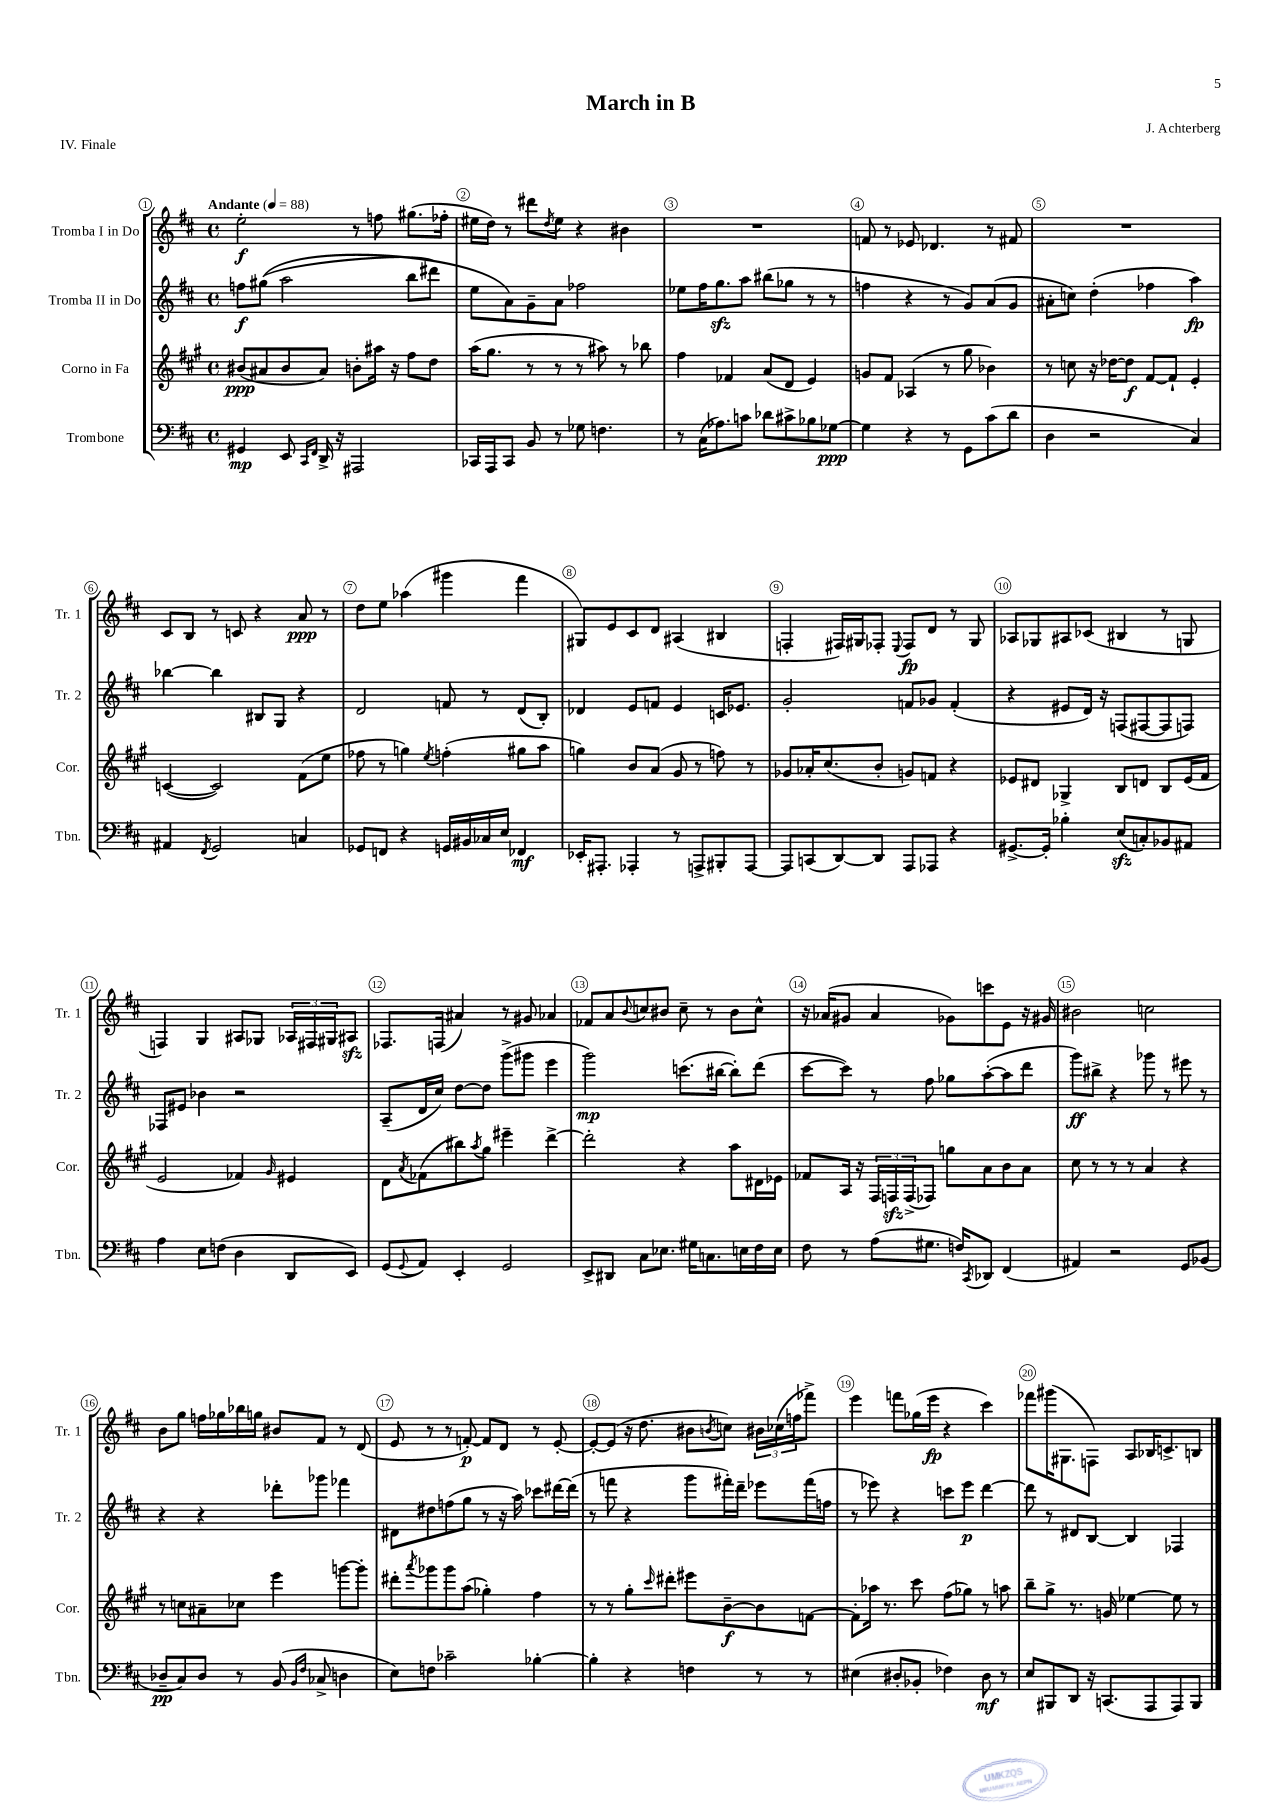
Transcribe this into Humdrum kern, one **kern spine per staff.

**kern	**kern	**kern	**kern
*staff4	*staff3	*staff2	*staff1
*clefF4	*clefG2	*clefG2	*clefG2
*k[f#c#]	*k[f#c#g#]	*k[f#c#]	*k[f#c#]
*M4/4	*M4/4	*M4/4	*M4/4
*met(c)	*met(c)	*met(c)	*met(c)
*MM88	*MM88	*MM88	*MM88
4GG#	(8b#	8ff	2ee'
.	8a#	&((8gg#	.
8EE	8b#	2aa	.
16qqCC#	.	.	.
16qqFF#	.	.	.
16DD^	8a#)	.	.
16r	.	.	.
2AAA#	8b'	.	8r
.	16aa#	.	8ff
.	16r	.	.
.	8ff#	8bb	(8.gg#
.	8dd	8ddd#)	.
.	.	.	16ff-'
=	=	=	=
16CC-	(16aa	8ee	16ee#
16AAA	8.gg#	.	16dd)
8CC-	.	8a&)	8r
8BB	8r	8g~	8ddd#
.	.	.	8qdd
8r	8r	8a	8ee#
8G-	8r	2ff-	4r
4.F	8aa#)	.	.
.	8r	.	4b#
.	8bb-	.	.
=	=	=	=
8r	4ff#	8ee-	1r
(16C#	.	16ff#	.
8.A-)	.	8.gg	.
.	4f-	.	.
8c	.	8aa	.
8d-	(8a	(8bb#	.
8c#^	8d	8gg-	.
8B-	4e)	8r	.
[8G-	.	8r	.
=	=	=	=
4G-]	8g	4ff	8f
.	8f#	.	8r
4r	(4A-	4r	8e-
.	.	.	4.d-
8r	8r	8r	.
8GG	8gg#	8g)	.
(8c#	4b-)	(8a	8r
8d	.	8g	8f#
=	=	=	=
4D	8r	8a#'	1r
.	8cc	8cc)	.
2r	16r	(4dd'	.
.	[16dd-	.	.
.	8dd-]	.	.
.	[8f#	4ff-	.
.	8f#`]	.	.
4C#)	4e'	4aa)	.
=	=	=	=
4AA#	([4c	[4bb-	8c#
.	.	.	8B
8qFF#	.	.	.
2GG	2c])	4bb-]	8r
.	.	.	8c
.	.	8B#	4r
.	.	8G	.
4C	(8f#	4r	8a
.	8ee	.	8r
=	=	=	=
8GG-	8ff-	2d	8dd
8FF	8r	.	8ee
4r	4gg)	.	(4aa-
.	8qee	.	.
16GG	(4ff'	8f	4ggg#
16BB#	.	.	.
16C-	.	8r	.
16E	.	.	.
4FF-	8gg#	(8d	4fff#
.	8aa	8B')	.
=	=	=	=
16EE-'	4gg)	4d-	8G#)
8.AAA#'	.	.	.
.	.	.	8e
4AAA-'	8b	8e	8c#
.	(8a	8f	8d
8r	8g#	4e	(4A#
8AAA^	8r	.	.
8BBB#'	8ff)	16c	4B#
.	.	8.e-	.
[8AAA	8r	.	.
=	=	=	=
8AAA]	8g-	2g'	4F'
(8CC	16a-'	.	.
.	(8.cc#	.	.
[8DD)	.	.	16F#)
.	.	.	16G#
8DD]	8b'	.	8F-'
.	.	.	8qqE
8AAA	8g)	8f	8F-
8AAA-	8f	8g-	8d
4r	4r	(4f'	8r
.	.	.	8G#
=	=	=	=
[8.GG#^	8e-	4r	8A-
.	8d#	.	8G-
16GG#']	.	.	.
4B-'	4G-^	8e#	8A#
.	.	16d)	(8c-
.	.	16r	.
(8E	8B	(8F	4B#
8C')	8d	[8F#	.
8BB-	8B	8F#]	8r
8AA#	(16e-	8F)	8G
.	16f#	.	.
=	=	=	=
4A	2e	8F-	4F)
.	.	8e#	.
8E	.	4b-	4G
(8F	.	.	.
4D	4f-)	2r	8A#
.	.	.	8G-
.	16qqg#	.	.
8DD	4e#	.	24A-
.	.	.	24F#
.	.	.	24G#
8EE)	.	.	8A#
=	=	=	=
(8GG	8d	(8A~	8.F-
8qqGG	8qa	.	.
8AA)	(8f-	16d	.
.	.	16cc#)	(16F
4EE'	8bb#)	[8dd	4a#)
.	8qaa	.	.
.	8gg#	8dd]	.
2GG	4eee#~	(8ggg^	8r
.	.	8ggg#	8g#
.	[4ddd^	4eee	4a-
=	=	=	=
8EE^	2ddd']	2ggg)	8f-
8DD#	.	.	8a
.	.	.	8qqb
8C#	.	.	8cc
8.E-	.	.	8b#
.	4r	(8.ccc	8cc~
16G#	.	.	.
8.C	.	.	8r
.	.	[16bb#	.
.	8aa	8bb#'])	8b#
16E	.	.	.
16F#	16d#	(8ddd	8cc^^
16E	16e-	.	.
=	=	=	=
8F#	8f-	[8ccc#	16r
.	.	.	(16a-
8r	16A	8ccc#])	8g#
.	16r	.	.
(8A	24F#	8r	4a-
.	24F	.	.
.	(24F^	.	.
8.G#	8F-)	8ff#	.
.	8gg	8gg-	8g-)
16F)	.	.	.
8qCC#	.	.	.
8DD-	8a	([8aa'	8ccc
(4FF#	8b	8aa]	8e
.	8a	8ddd	16r
.	.	.	16g#
=	=	=	=
4AA#)	8cc#	8ggg)	2b#
.	8r	8bb#^	.
2r	8r	4r	.
.	8r	.	.
.	4a	8ggg-	2cc
.	.	8r	.
8GG	4r	8eee#	.
(8BB-	.	8r	.
=	=	=	=
8D-~	8r	4r	8b
8C#)	8cc	.	8gg
8D-	8a#~	4r	16ff
.	.	.	16gg-
8r	8cc-	.	16bb-
.	.	.	16gg
(8BB	4eee	8ddd-'	8b#
16qqBB	.	.	.
16qqF#	.	.	.
8C-^	.	8ggg-	8f#
4D	[8ggg	4fff-	8r
.	8ggg']	.	(8d
=	=	=	=
8E)	8ddd#'	8d#	8e
.	8qaaa	.	.
8F	8ggg-	8dd#	8r
2c-~	8ggg-	(8ff	8r
.	(8aa	8gg	[8f')
.	4gg-')	8r	8f]
.	.	16r	8d
.	.	16aa)	.
[4B-'	4ff#	8ccc-	8r
.	.	[16ddd#	[8e'
.	.	(16ddd#]	.
=	=	=	=
4B-']	8r	8r	8e'_
.	8r	8fff	(8e]
4r	8gg#'	4r	16r
.	.	.	8.dd
.	16qqccc#	.	.
.	8ddd#'	.	.
4F	8eee#	8ggg	8b#
.	.	.	8qb
.	[8b~	16fff#')	8cc)
.	.	16ddd~	.
8r	8b]	8eee-	24b#
.	.	.	(24cc-
.	.	.	24ff
8r	[8f	(16fff#	8fff-^)
.	.	16ff	.
=	=	=	=
(4E#	8f']	8r	4eee
.	16aa-	8eee-)	.
.	8.r	.	.
8D#'	.	4r	8fff
8BB-'	8ccc#	.	(16gg-
.	.	.	16eee
4F-)	(8ff#	8ccc	4r
.	8gg-)	8eee-	.
8D#	8r	[4ddd	4ccc#)
8r	8aa	.	.
=	=	=	=
8E	8bb~	8ddd]	8fff-
8BBB#	8gg#^	8r	(16ggg#
.	.	.	8.G#
8DD	8.r	8d#	.
16r	.	[8B	8F)
(8.CC	16g	.	.
.	[4ee-	4B]	8A
8AAA	.	.	16B-
.	.	.	8.c^
8AAA)	8ee-]	4F-	.
8BBB#	8r	.	8B
==	==	==	==
*-	*-	*-	*-
